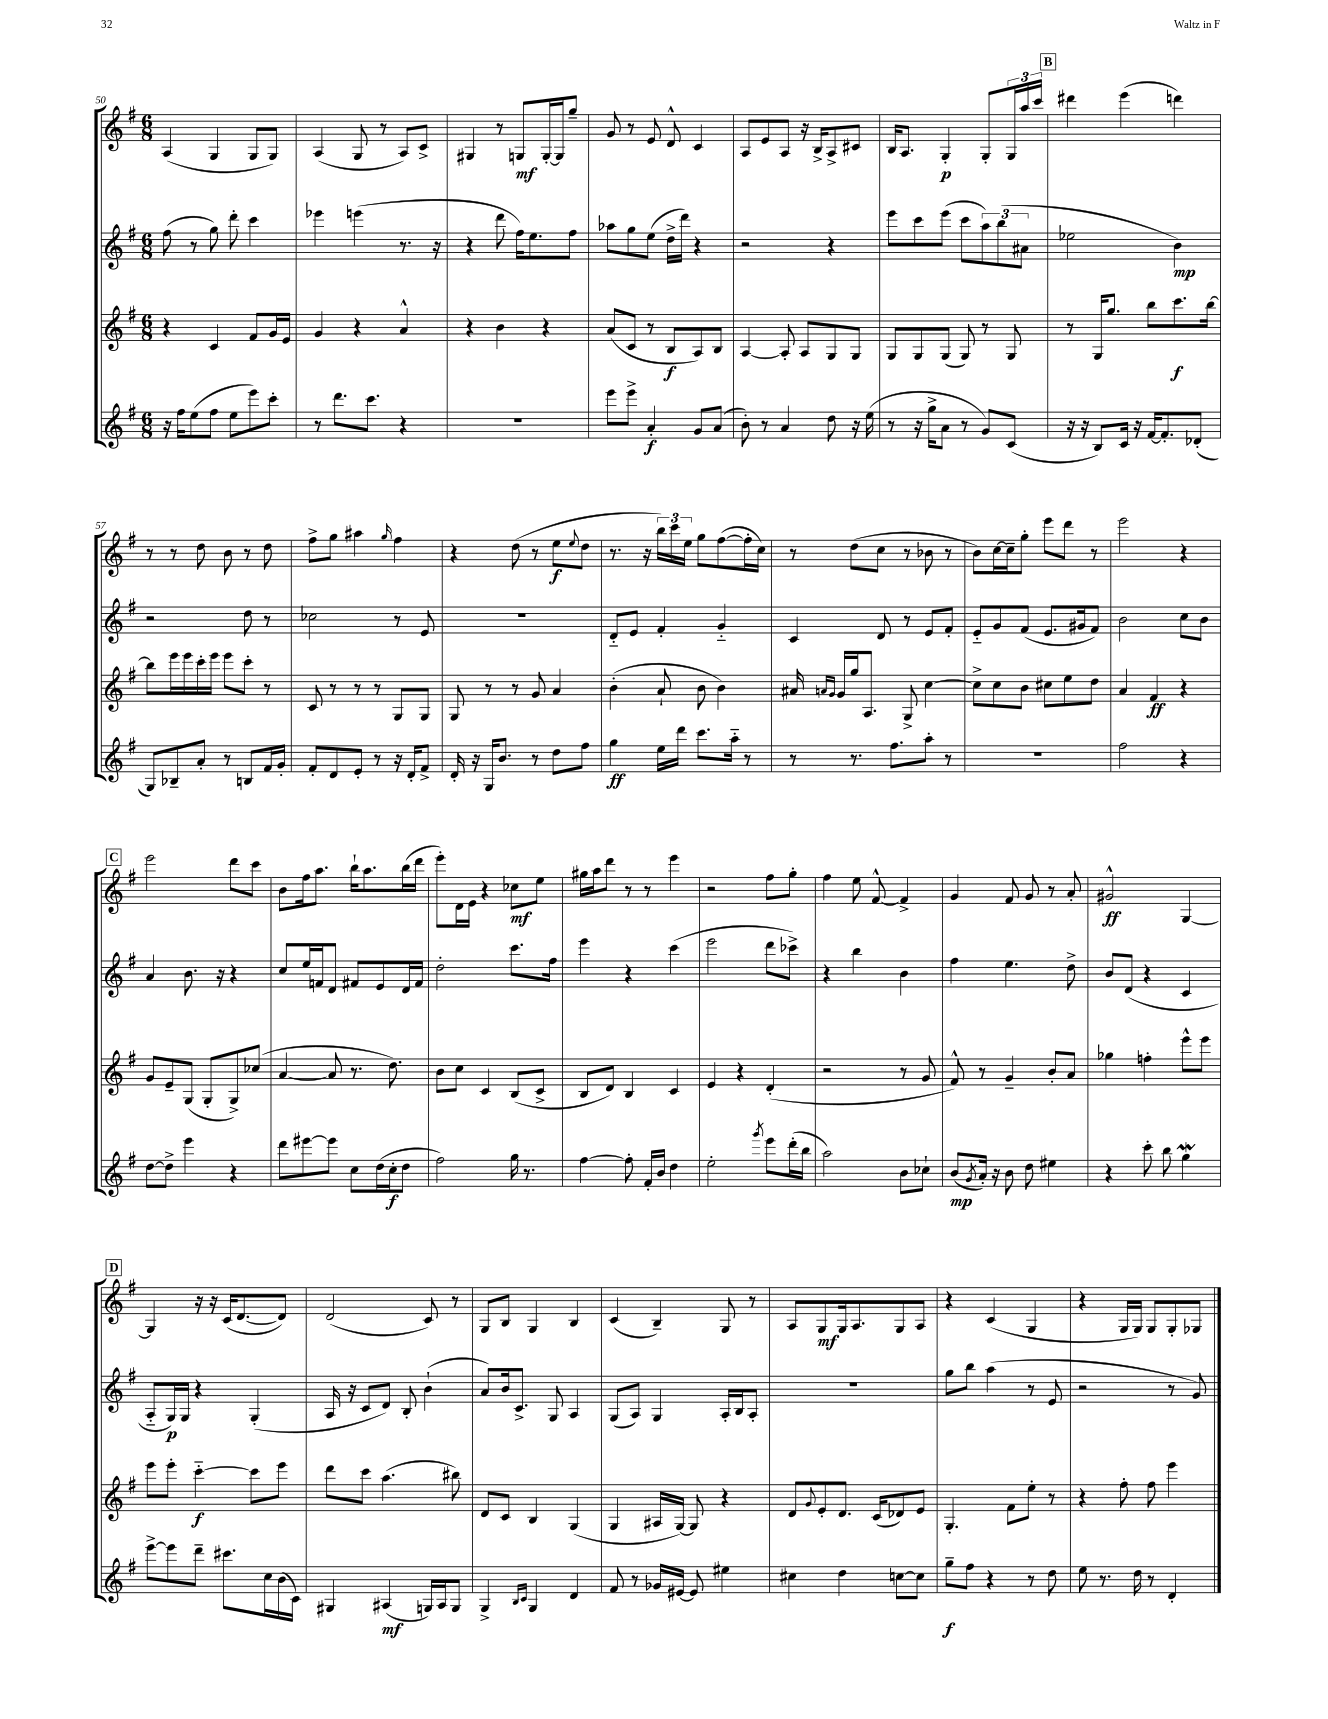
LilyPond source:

<<
\new StaffGroup <<
\new Staff = "s0" {
    \clef treble \key g \major \numericTimeSignature \time 6/8
    a4( g4 g8 g8) |
    a4( g8 r8 a8) c'8-> |
    gis4 r8 g8\mf g16~-. g16 g''8-- |
    g'8 r8 e'8 d'8-^ c'4 |
    a8 e'8 a8 r16 b16-> a8-> cis'8 |
    b16 a8. g4-.\p g8-. \tuplet 3/2 { g16 a''16 c'''16 } |
    \mark \markup { \box "B" } dis'''4 e'''4( d'''4) |
    r8 r8 d''8 b'8 r8 d''8 |
    fis''8-> g''8 ais''4 \grace { g''16 } fis''4 |
    r4 d''8( r8 e''8\f \appoggiatura { e''8 } d''8 |
    r8. r16 \tuplet 3/2 { b''16) c'''16 e''16 } g''8 fis''8~( fis''16-. c''16) |
    r8 d''8( c''8 r8 bes'8 r8 |
    b'8) c''16~ c''16-- g''8-. e'''8 d'''8 r8 |
    e'''2 r4 |
    \mark \markup { \box "C" } e'''2 d'''8 c'''8 |
    b'8 fis''16 a''8. b''16-! a''8. b''16( d'''16 |
    e'''8-.) d'16 e'16 r4 ces''8\mf e''8 |
    gis''16 a''16 d'''8 r8 r8 e'''4 |
    r2 fis''8 g''8-. |
    fis''4 e''8 fis'8~-^ fis'4-> |
    g'4 fis'8 g'8 r8 a'8-. |
    gis'2-^\ff g4~ |
    \mark \markup { \box "D" } g4 r16 r16 c'16( d'8.~ d'8) |
    d'2( c'8) r8 |
    g8 b8 g4 b4 |
    c'4( b4--) g8 r8 |
    a8 g8\mf g16 a8. g8 a8 |
    r4 c'4( g4 |
    r4 g16 g16) g8 g8-. ges8 \bar "|." |
}
\new Staff = "s1" {
    \clef treble \key g \major \numericTimeSignature \time 6/8
    fis''8( r8 g''8) d'''8-. c'''4 |
    ees'''4 e'''4( r8. r16 |
    r4 d'''8 fis''16) e''8. fis''8 |
    aes''8 g''8 e''8( d''16-> d'''16) r4 |
    r2 r4 |
    e'''8 c'''8 e'''8( c'''8 \tuplet 3/2 { a''8) b''8( ais'8 } |
    \mark \markup { \box "B" } ees''2 b'4\mp) |
    r2 d''8 r8 |
    ces''2 r8 e'8 |
    R2. |
    d'8-_ e'8 fis'4-. g'4-_ |
    c'4 d'8 r8 e'8 fis'8-. |
    e'8-_ g'8 fis'8( e'8. gis'16 fis'8) |
    b'2 c''8 b'8 |
    \mark \markup { \box "C" } a'4 b'8. r16 r4 |
    c''8 e''16 f'16 d'8 fis'8 e'8 d'16 fis'16 |
    d''2-. c'''8. fis''16 |
    e'''4 r4 c'''4( |
    e'''2 d'''8 ces'''8->) |
    r4 b''4 b'4 |
    fis''4 e''4. d''8-> |
    b'8 d'8( r4 c'4 |
    \mark \markup { \box "D" } a8-_ g16\p) g16 r4 g4-.( |
    a16 r16 c'8 d'8) b8-. b'4-!( |
    a'8) b'16 c'8.-> g8 a4 |
    g8( a8) g4 a16-. b16 a8-. |
    R2. |
    g''8 b''8 a''4( r8 e'8 |
    r2 r8 g'8) \bar "|." |
}
\new Staff = "s2" {
    \clef treble \key g \major \numericTimeSignature \time 6/8
    r4 c'4 fis'8 g'16 e'16 |
    g'4 r4 a'4-^ |
    r4 b'4 r4 |
    a'8( c'8 r8 b8\f a8) b8 |
    a4~ a8-. a8 g8 g8 |
    g8 g8 g8( g8) r8 g8 |
    \mark \markup { \box "B" } r8 g16 g''8. b''8 c'''8.\f b''16~ |
    b''8 e'''16 e'''16 c'''16-. e'''16 e'''8 c'''8-. r8 |
    c'8 r8 r8 r8 g8 g8 |
    g8 r8 r8 g'8 a'4 |
    b'4-.( a'8-! b'8 b'4) |
    ais'16 \grace { a'16 g'16 } g'16 g''16 a8. g8-> c''4~ |
    c''8-> c''8 b'8 cis''8 e''8 d''8 |
    a'4 fis'4\ff r4 |
    \mark \markup { \box "C" } g'8 e'8-- g8( g8-. g8->) ces''8( |
    a'4~ a'8 r8. d''8.) |
    b'8 c''8 c'4 b8( c'8-> |
    b8 d'8) b4 c'4 |
    e'4 r4 d'4-.( |
    r2 r8 g'8 |
    fis'8-^) r8 g'4-- b'8-. a'8 |
    ges''4 f''4-. e'''8-^ e'''8 |
    \mark \markup { \box "D" } e'''8 e'''8-. c'''4~-_\f c'''8 e'''8 |
    d'''8 c'''8 a''4.( bis''8) |
    d'8 c'8 b4 g4( |
    g4 ais16 g16~) g8 r4 |
    d'8 \appoggiatura { g'8 } e'8-. d'8. c'16( des'8) e'8 |
    g4.-. fis'8 e''8-. r8 |
    r4 fis''8-. fis''8 e'''4 \bar "|." |
}
\new Staff = "s3" {
    \clef treble \key g \major \numericTimeSignature \time 6/8
    r16 fis''16 e''8( fis''8 e''8 e'''8) c'''8-. |
    r8 d'''8. c'''8. r4 |
    R2. |
    e'''8 e'''8-> a'4-.\f g'8 a'8( |
    b'8-.) r8 a'4 d''8 r16 e''16( |
    r8 r16 g''16-> a'8 r8 g'8) c'8( |
    \mark \markup { \box "B" } r16 r16 b8) c'16 r16 fis'16~ fis'8.-. des'8-.( |
    g8) bes8-- a'8-. r8 b8 fis'16 g'16-. |
    fis'8-. d'8 e'8-. r8 r16 d'16-. fis'8-> |
    d'16-. r16 g16 b'8. r8 d''8 fis''8 |
    g''4\ff e''16 d'''16 c'''8. a''16-_ r8 |
    r8 r8. fis''8. a''8-. r8 |
    R2. |
    fis''2 r4 |
    \mark \markup { \box "C" } d''8~ d''8-> e'''4 r4 |
    d'''8 eis'''8~ eis'''8 c''8 d''16( c''16-.\f d''8 |
    fis''2) g''16 r8. |
    fis''4~ fis''8-. fis'16-. b'16 d''4 |
    e''2-. \acciaccatura { g'''8 } e'''8 d'''16-.( b''16 |
    a''2) b'8 ces''8-! |
    b'8\mp( \acciaccatura { g'8 } a'16-.) r16 b'8 d''8 eis''4 |
    r4 c'''8-. b''8 g''4\mordent |
    \mark \markup { \box "D" } e'''8~-> e'''8 d'''8-- cis'''8. c''16 b'16( c'16) |
    gis4 ais4\mf( g16) ais16 g8 |
    g4-> \grace { b16 c'16 } g4 d'4 |
    fis'8 r8 ges'16 eis'16~ eis'8 eis''4 |
    cis''4 d''4 c''8~ c''8 |
    g''8--\f fis''8 r4 r8 d''8 |
    e''8 r8. d''16 r8 d'4-. \bar "|." |
}
>>
>>
\layout { \context { \Score currentBarNumber = #50 } }
